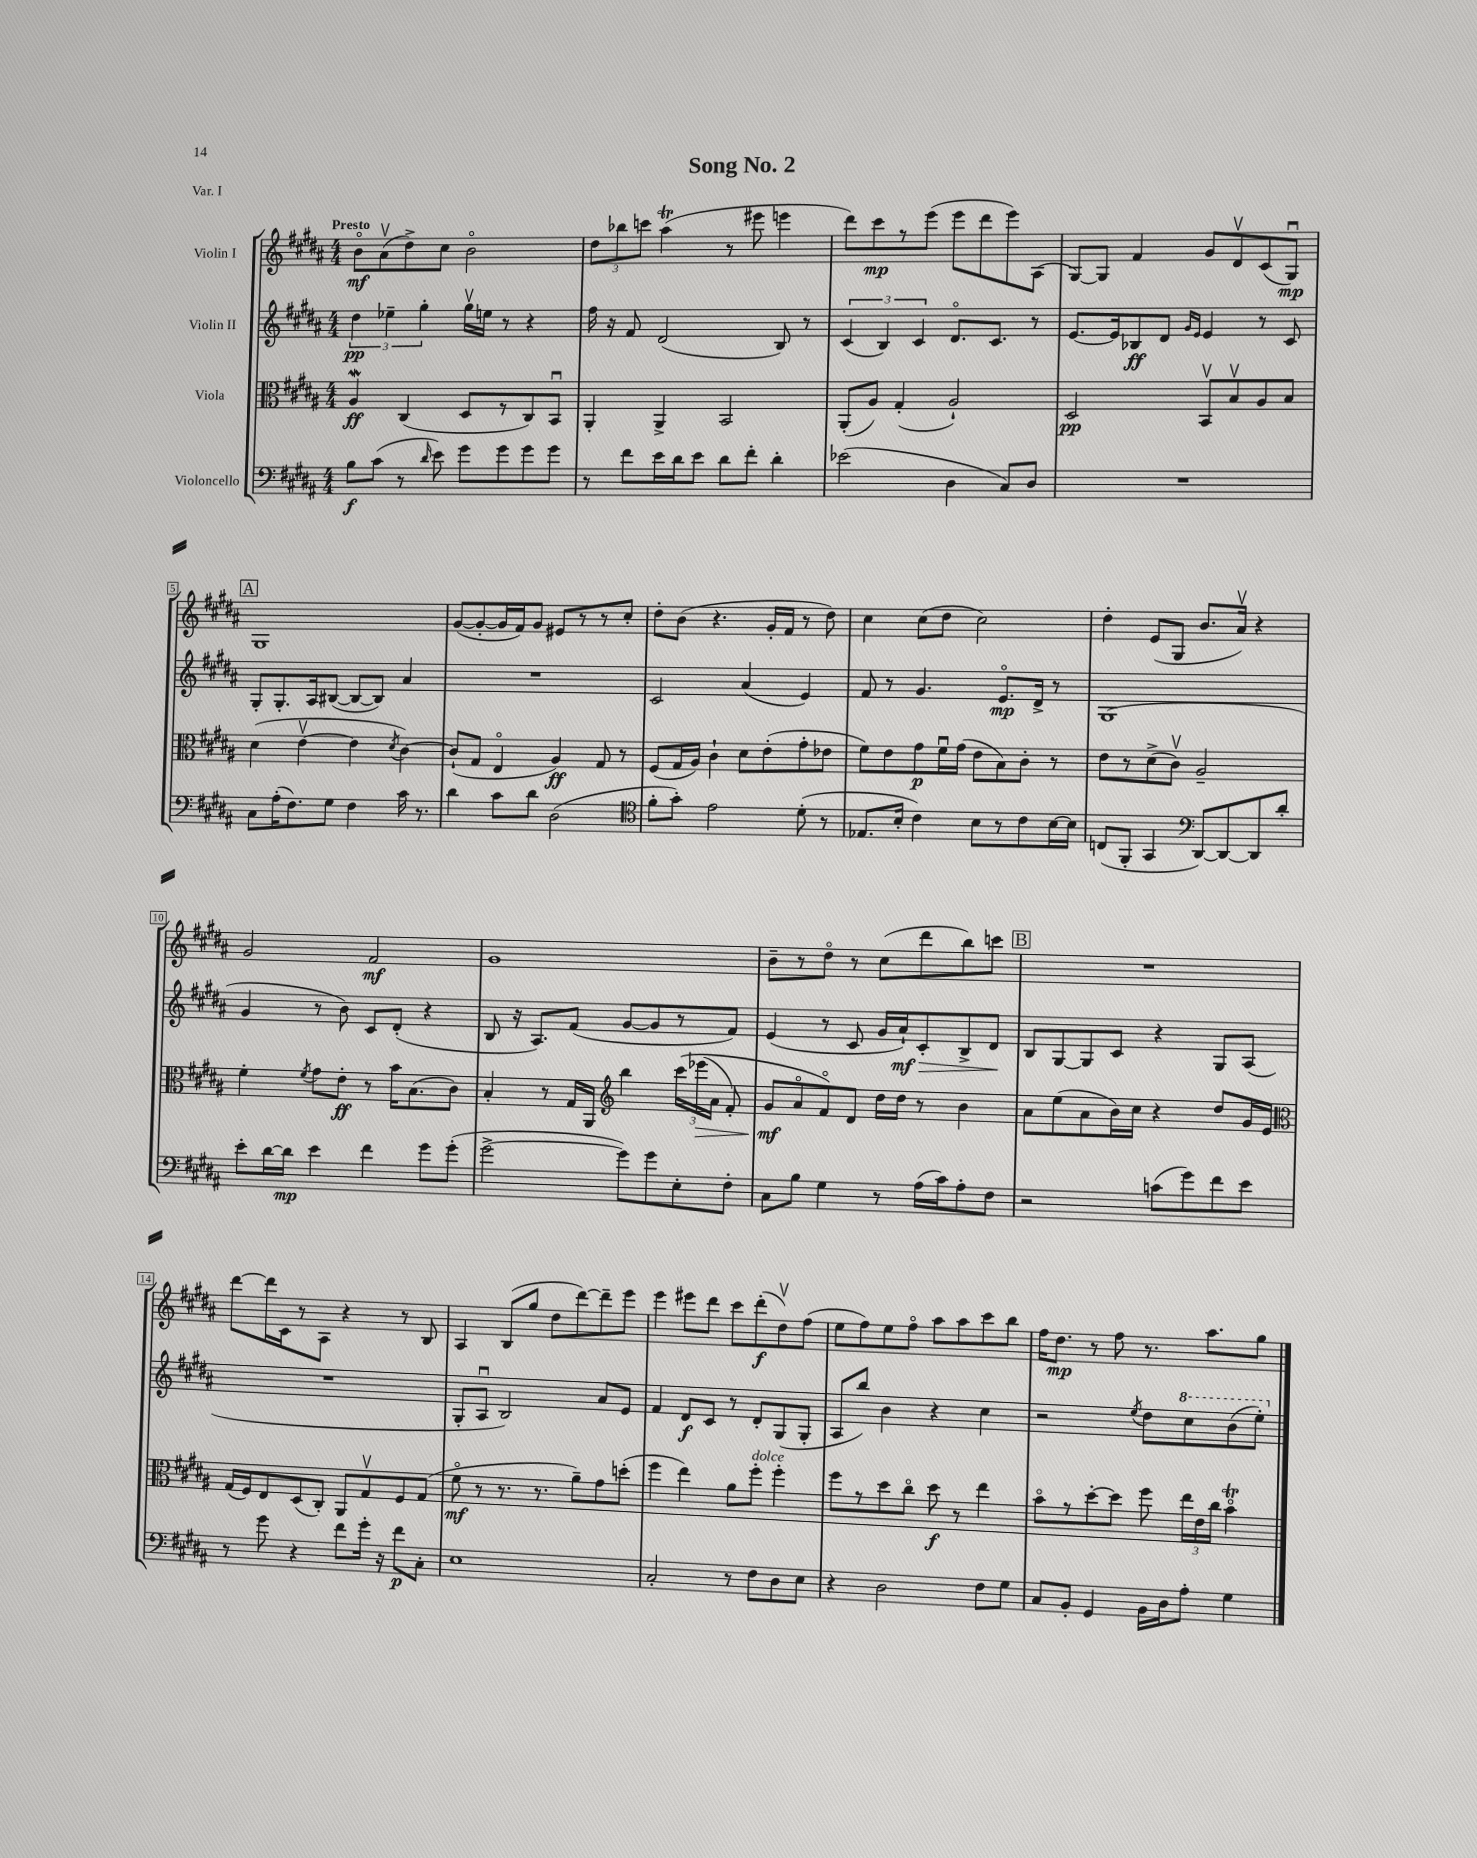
\header { title = "Song No. 2" piece = "Var. I" }
<<
\new StaffGroup <<
\new Staff = "s0" \with { instrumentName = "Violin I" } {
    \clef treble \key b \major \numericTimeSignature \time 4/4 \tempo "Presto"
    \autoBeamOff b'8[\flageolet\mf ais'8\upbow( dis''8->) cis''8] b'2\flageolet |
    \tuplet 3/2 { dis''8[ bes''8 c'''8] } ais''4\trill( r8 eis'''8 e'''4 |
    dis'''8[) cis'''8\mp r8 e'''8]( e'''8[ dis'''8 e'''8) ais8]( |
    gis8[~) gis8] fis'4 gis'8[ dis'8\upbow cis'8( gis8]\downbow\mp) |
    \mark \markup { \box "A" } gis1 |
    gis'8[~( gis'8~-. gis'16 fis'16) gis'8] eis'8[ r8 r8 cis''8]-. |
    dis''8[-. b'8]( r4. gis'16[-. fis'16] r8 dis''8) |
    cis''4 cis''8[( dis''8] cis''2) |
    dis''4-. e'8[( gis8] b'8.[ ais'16]\upbow) r4 |
    gis'2 fis'2\mf |
    gis'1 |
    b'8[-- r8 dis''8]\flageolet r8 cis''8[( dis'''8 b''8) c'''8] |
    \mark \markup { \box "B" } R1 |
    dis'''8[~ dis'''16 cis'16 r8 ais8] r4 r8 b8 |
    ais4 b8[( gis''8] dis''8[ dis'''8~) dis'''8-- e'''8] |
    e'''4 eis'''8[ dis'''8] cis'''8[ dis'''8-.\f( dis''8\upbow) fis''8]( |
    e''8[ fis''8) e''8 fis''8]\flageolet ais''8[ ais''8 cis'''8 b''8] |
    fis''16[ dis''8.]\mp r8 fis''8 r8. ais''8.[ gis''8] \bar "|." |
}
\new Staff = "s1" \with { instrumentName = "Violin II" } {
    \clef treble \key b \major \numericTimeSignature \time 4/4
    \autoBeamOff \tuplet 3/2 { dis''4\pp ees''4-- gis''4-. } gis''16[\upbow e''16] r8 r4 |
    fis''16 r16 fis'8 dis'2( b8) r8 |
    \tuplet 3/2 { cis'4( b4) cis'4 } dis'8.[\flageolet cis'8.] r8 |
    e'8.[~ e'16 bes8\ff dis'8] \grace { gis'16[ e'16] } e'4 r8 cis'8 |
    \mark \markup { \box "A" } gis8[-. gis8.-. ais16 bis8]~( bis8[~ bis8]) ais'4 |
    R1 |
    cis'2 ais'4( e'4) |
    fis'8 r8 gis'4. e'8.[\flageolet\mp dis'16]-> r8 |
    gis1( |
    gis'4 r8 b'8) cis'8[ dis'8]-.( r4 |
    b8 r16 ais8.[) fis'8]( gis'8[~ gis'8 r8 fis'8]) |
    e'4( r8 cis'8 gis'16[ ais'16-!\mf\>) cis'8-. b8-> dis'8]\! |
    \mark \markup { \box "B" } b8[ gis8~ gis8 cis'8] r4 gis8[ ais8]( |
    R1 |
    gis8[-. ais8]\downbow b2) ais'8[ e'8] |
    fis'4 dis'8[\f cis'8] r8 dis'8[-. gis8( gis8]-. |
    ais8[ b''8]) b'4 r4 cis''4 |
    r2 \acciaccatura { e''8 } dis''8[ \ottava #1 cis'''8 b''8( e'''8]-.) \ottava #0 \bar "|." |
}
\new Staff = "s2" \with { instrumentName = "Viola" } {
    \clef alto \key b \major \numericTimeSignature \time 4/4
    \autoBeamOff ais4\mordent\ff cis4( dis8[ r8 cis8) b,8]\downbow |
    ais,4-. ais,4-> b,2 |
    ais,8[-.( ais8]) gis4-.( ais2-!) |
    dis2\pp b,8[\upbow b8\upbow ais8 b8] |
    \mark \markup { \box "A" } dis'4( e'4~\upbow e'4 \acciaccatura { dis'8 } cis'4~) |
    cis'8[-!( gis8] e4\flageolet ais4\ff) gis8 r8 |
    fis8[( gis16 ais16]) cis'4-! dis'8[ e'8-.( gis'8-. ees'8] |
    fis'8[) e'8 gis'8\p fis'16\downbow gis'16]( e'8[ b8) cis'8]-. r8 |
    e'8[ r8 dis'8->( cis'8]\upbow) ais2-- |
    fis'4-. \acciaccatura { fis'8 } gis'8[ e'8]-.\ff r8 b'16[ b8.( cis'8]) |
    b4-. r8 gis16[ ais,16] \clef treble b''4 \tuplet 3/2 { cis'''16[\( ees'''16\>( ais'16] } fis'8-.) |
    gis'8[\mf\! ais'8\flageolet fis'8\flageolet\) dis'8] dis''16[ dis''16] r8 b'4 |
    \mark \markup { \box "B" } ais'8[ e''8( ais'8 b'16) cis''16] r4 dis''8[ gis'16 e'16] |
    \clef alto gis16[( fis16) e8 dis8( cis8]-.) ais,8[ gis8\upbow fis8 gis8]( |
    fis'8\flageolet\mf r8 r8. r8. ais'8[--) gis'8 d''8]-.( |
    fis''4 e''4) ais'8[ fis''8]-.^\markup { \italic "dolce" } fis''4-. |
    fis''8[ r8 dis''8 cis''8]\flageolet dis''8\f r8 e''4 |
    b'8[\flageolet r8 dis''8~-. dis''8] fis''8 \tuplet 3/2 { e''16[ e'16 cis''16] } b'4\flageolet\trill \bar "|." |
}
\new Staff = "s3" \with { instrumentName = "Violoncello" } {
    \clef bass \key b \major \numericTimeSignature \time 4/4
    \autoBeamOff b8[\f cis'8]( r8 \grace { dis'16 } e'8) gis'8[ gis'8 gis'8 gis'8] |
    r8 fis'8[ e'16 dis'16 e'8] dis'8[ fis'8]-. dis'4-. |
    ees'2( dis4 cis8[) dis8] |
    R1 |
    \mark \markup { \box "A" } cis8[ ais16-.( fis8.) gis8] fis4 cis'16 r8. |
    dis'4 cis'8[ dis'8] dis2( |
    \clef tenor fis'8[-. gis'8]-.) e'2 dis'8-.( r8 |
    ees8.[ b16]-. cis'4) b8[ r8 cis'8 b16~ b16] |
    c8[( fis,8]-. gis,4 \clef bass dis,8[~) dis,8~ dis,8 dis'8]-. |
    e'8[-. dis'16~ dis'16]\mp e'4 fis'4 gis'8[ gis'8]-.( |
    gis'2~-> gis'8[) gis'8 e8-. fis8]-. |
    cis8[ b8] gis4 r8 ais16[( cis'16) ais8-. fis8] |
    \mark \markup { \box "B" } r2 c'8[( gis'8) fis'8 e'8] |
    r8 gis'8 r4 fis'8[ gis'16]-. r16 fis'8[\p cis8]-. |
    e1 |
    cis2-. r8 fis8[ dis8 e8] |
    r4 dis2 fis8[ gis8] |
    cis8[ b,8]-. gis,4 b,16[ dis16 ais8]-. gis4 \bar "|." |
}
>>
>>
\layout { \context { \Score \override BarNumber.stencil = #(make-stencil-boxer 0.1 0.3 ly:text-interface::print) } }
